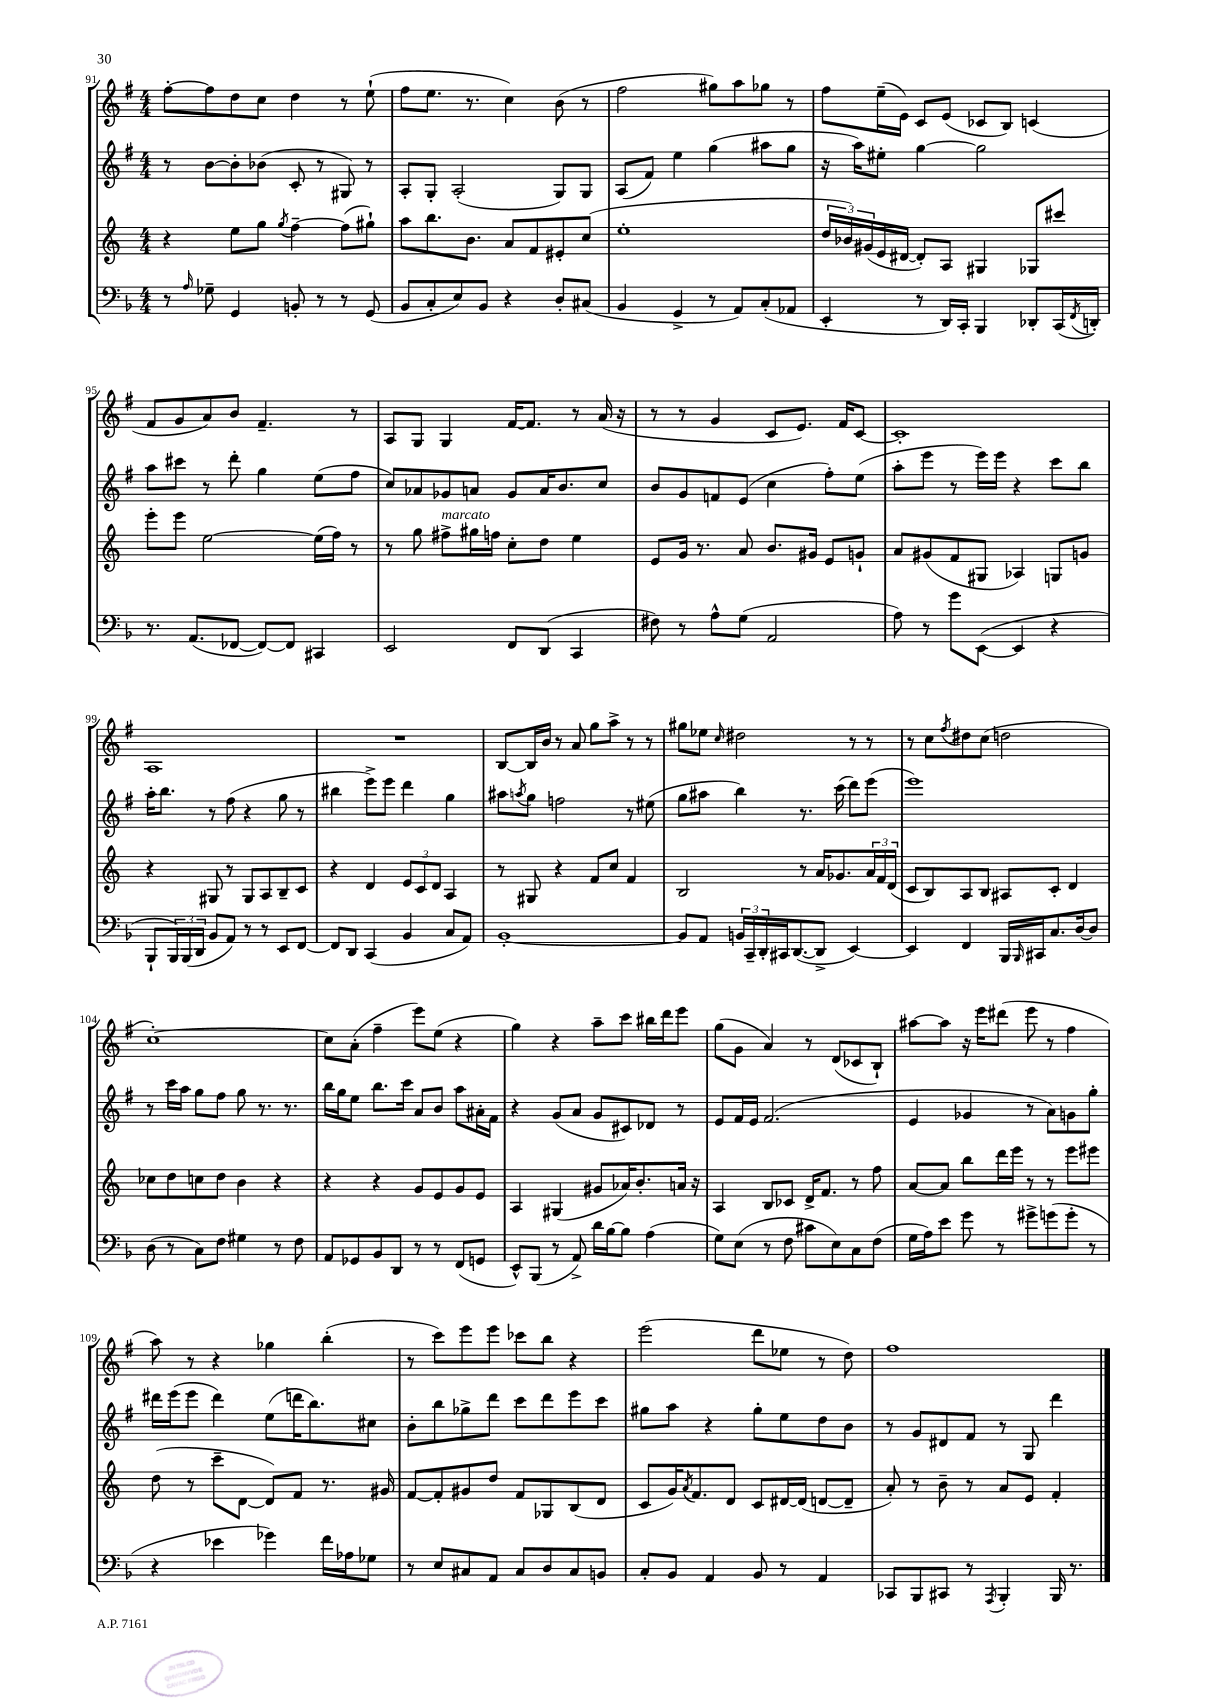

**kern	**kern	**kern	**kern
*staff4	*staff3	*staff2	*staff1
*clefF4	*clefG2	*clefG2	*clefG2
*k[b-]	*k[]	*k[f#]	*k[f#]
*M4/4	*M4/4	*M4/4	*M4/4
8r	4r	8r	[8ff#'
16qqA	.	.	.
8G-~	.	[8b	8ff#]
4GG	8ee	8b']	8dd
.	8gg	(8b-	8cc
.	8qgg	.	.
8BB'	[4ff~	8c'	4dd
8r	.	8r	.
8r	(8ff]	8G#)	8r
(8GG	8gg#`)	8r	(8ee`
=	=	=	=
8BB-	8aa	8A'	8ff#
8C'	8.bb	8G'	8.ee
8E)	.	(2A'	.
.	8.b	.	8.r
8BB-	.	.	.
4r	8a	.	4cc)
.	8f	.	.
8D'	8e#'	8G)	(8b
(8C#	(8cc	8G	8r
=	=	=	=
4BB-	1ee'	(8A	2ff#
.	.	8f#)	.
4GG^	.	4ee	.
8r	.	(4gg	8gg#)
8AA)	.	.	8aa
(8C'	.	8aa#	8gg-
8AA-	.	8gg	8r
=	=	=	=
4EE'	24dd	16r	8ff#
.	24b-)	.	.
.	.	16aa)	.
.	(24g#	.	.
.	16e	8ee#'	(16ee~
.	[16d#	.	16e)
8r	8d#'])	[4gg	8c
16DD)	8A	.	(8e
16CC'	.	.	.
4BBB-	4G#	2gg]	8c-
.	.	.	8B)
8DD-'	8G-	.	(4c
(16CC	8ccc#	.	.
8qFF	.	.	.
16DD')	.	.	.
=	=	=	=
8.r	8eee'	8aa	8f#
.	8eee	8ccc#	8g
(8.AA	.	.	.
.	[2ee	8r	8a)
[8FF-	.	8ddd'	8b
8FF-_)	.	4gg	4.f#~
8FF-]	.	.	.
4CC#	(16ee]	(8ee	.
.	16ff)	.	.
.	8r	8ff#	8r
=	=	=	=
2EE	8r	8cc)	8A
.	8gg	8a-	8G
.	8ff#^	8g-	4G
.	16gg#	8a	.
.	16ff	.	.
8FF	8cc'	8g-	[16f#
.	.	.	8.f#]
(8DD	8dd	16a	.
.	.	8.b	.
4CC	4ee	.	8r
.	.	8cc	(16a
.	.	.	16r
=	=	=	=
8F#)	8e	8b	8r
8r	16g	8g	8r
.	8.r	.	.
8A^^	.	8f	4g
(8G	8a	(8e	.
2AA	8.b	4cc	8c
.	.	.	8.e)
.	16g#	.	.
.	8e	8ff#')	.
.	.	.	16f#
.	8g`	(8ee	[8c
=	=	=	=
8A)	8a	8aa'	1c']
8r	(8g#	8eee	.
8g	8f	8r	.
([8EE	8G#	16eee)	.
.	.	16eee	.
4EE]	4A-)	4r	.
4r	8G	8ccc	.
.	8g	8bb	.
=	=	=	=
8BBB-`	4r	16aa'	1A
.	.	8.bb	.
24BBB-)	.	.	.
(24BBB-	.	.	.
24DD	.	.	.
8BB-	8G#	8r	.
8AA)	8r	(8ff#	.
8r	8G#	4r	.
8r	8A	.	.
8EE	8B~	8gg	.
[8FF	8c	8r	.
=	=	=	=
8FF]	4r	4bb#	1r
8DD	.	.	.
(4CC	4d	8eee^)	.
.	.	8eee	.
4BB-	12e	4ddd	.
.	12c	.	.
.	12d	.	.
8C	4A	4gg	.
8AA)	.	.	.
=	=	=	=
[1BB-'	8r	8aa#	[8B
.	.	8qaa	.
.	8G#	8gg	16B]
.	.	.	16b
.	4r	2ff	8r
.	.	.	8a
.	8f	.	8gg
.	8cc	.	8aa^
.	4f	8r	8r
.	.	(8ee#	8r
=	=	=	=
8BB-]	2B	8gg	8gg#
8AA	.	8aa#	8ee-
.	.	.	16qqcc
24BB	.	4bb)	2dd#
24CC~	.	.	.
24DD'	.	.	.
16CC#	.	.	.
([8.DD	.	.	.
.	8r	8.r	.
8DD^]	16a	.	.
.	8.g-	(16ccc	.
[4EE)	.	8ddd)	8r
.	24a	(8eee	8r
.	24f	.	.
.	(24d	.	.
=	=	=	=
4EE]	8c	1eee)	8r
.	8B)	.	8cc
.	.	.	8qff#
4FF	8A	.	8dd#
.	8B	.	(8cc
16BBB-	8A#	.	2dd
16qqBBB-	.	.	.
16CC#	.	.	.
8.C	8c'	.	.
.	4d	.	.
[16D	.	.	.
8D]	.	.	.
=	=	=	=
(8D	8cc-	8r	[1cc')
8r	8dd	16ccc	.
.	.	16aa	.
8C)	8cc	8gg	.
8F	8dd	8ff#	.
4G#	4b	8gg	.
.	.	8.r	.
8r	4r	.	.
.	.	8.r	.
8F	.	.	.
=	=	=	=
8AA	4r	16bb	8cc]
.	.	16gg	.
8GG-	.	8ee	(8a'
8BB-	4r	8.bb	4ff#~
8DD	.	.	.
.	.	16ccc	.
8r	8g	8a	8eee)
8r	8e	8b	(8ee
(8FF	8g	8aa	4r
8GG	8e	16a#'	.
.	.	16f#	.
=	=	=	=
8EE^^)	4A	4r	4gg)
(8BBB-	.	.	.
8r	(4G#	(8g	4r
8AA^)	.	8a	.
16d	8g#	8g	8aa~
[16B-	.	.	.
8B-]	16a-)	8c#)	8ccc
.	8.b'	.	.
(4A	.	8d-	16bb#
.	.	.	16ddd
.	16a	8r	8eee
.	16r	.	.
=	=	=	=
8G)	4A	8e	(8gg
(8E	.	16f#	8g
.	.	16e	.
8r	8B	(2.f#	4a)
8F	8c-	.	.
8c#	16d^	.	8r
.	8.f	.	.
8E)	.	.	(8d
8C	8r	.	8c-
(8F	8ff	.	8B`)
=	=	=	=
16G	[8a	4e	[8aa#
16A)	.	.	.
8e	8a]	.	8aa#]
8g	8bb	4g-	16r
.	.	.	16eee
8r	16ddd	.	(8ddd#
.	16eee	.	.
8g#^	8r	8r	8eee
(8g	8r	8a)	8r
8g'	8eee	8g	4ff#
8r	8eee#	8gg'	.
=	=	=	=
4r	(8dd	16ddd#	8aa)
.	.	(16eee	.
.	8r	8eee	8r
4e-	8ccc~	4ddd#)	4r
.	[8d	.	.
4g-)	8d])	(8ee	4gg-
.	8f	16ddd	.
.	.	8.bb)	.
16f	8.r	.	(4bb'
16A-	.	.	.
8G-	.	8cc#	.
.	16g#	.	.
=	=	=	=
8r	[8f	8b'	8r
8E	8f']	8bb	8ccc)
8C#	8g#	8gg-^	8eee
8AA	8dd	8ddd	8eee
8C#	8f	8ccc	8ccc-
8D	8G-	8ddd	8bb
8C#	(8B	8eee	4r
8BB	8d	8ccc	.
=	=	=	=
8C'	8c	8gg#	(2eee
8BB-	16g)	8aa	.
.	8qa	.	.
.	8.f	.	.
4AA	.	4r	.
.	8d	.	.
8BB-	8c	8gg#'	8ddd
8r	[16d#	8ee	8ee-
.	(16d#]	.	.
4AA	[8d	8dd	8r
.	8d~]	8b	8dd)
=	=	=	=
8CC-	8a')	8r	1ff#
8BBB-	8r	8g	.
8CC#	8b~	8d#	.
8r	8r	8f#	.
8qAAA	.	.	.
4BBB-'	8a	8r	.
.	8e	8G	.
16BBB-	4f'	4ddd	.
8.r	.	.	.
==	==	==	==
*-	*-	*-	*-
